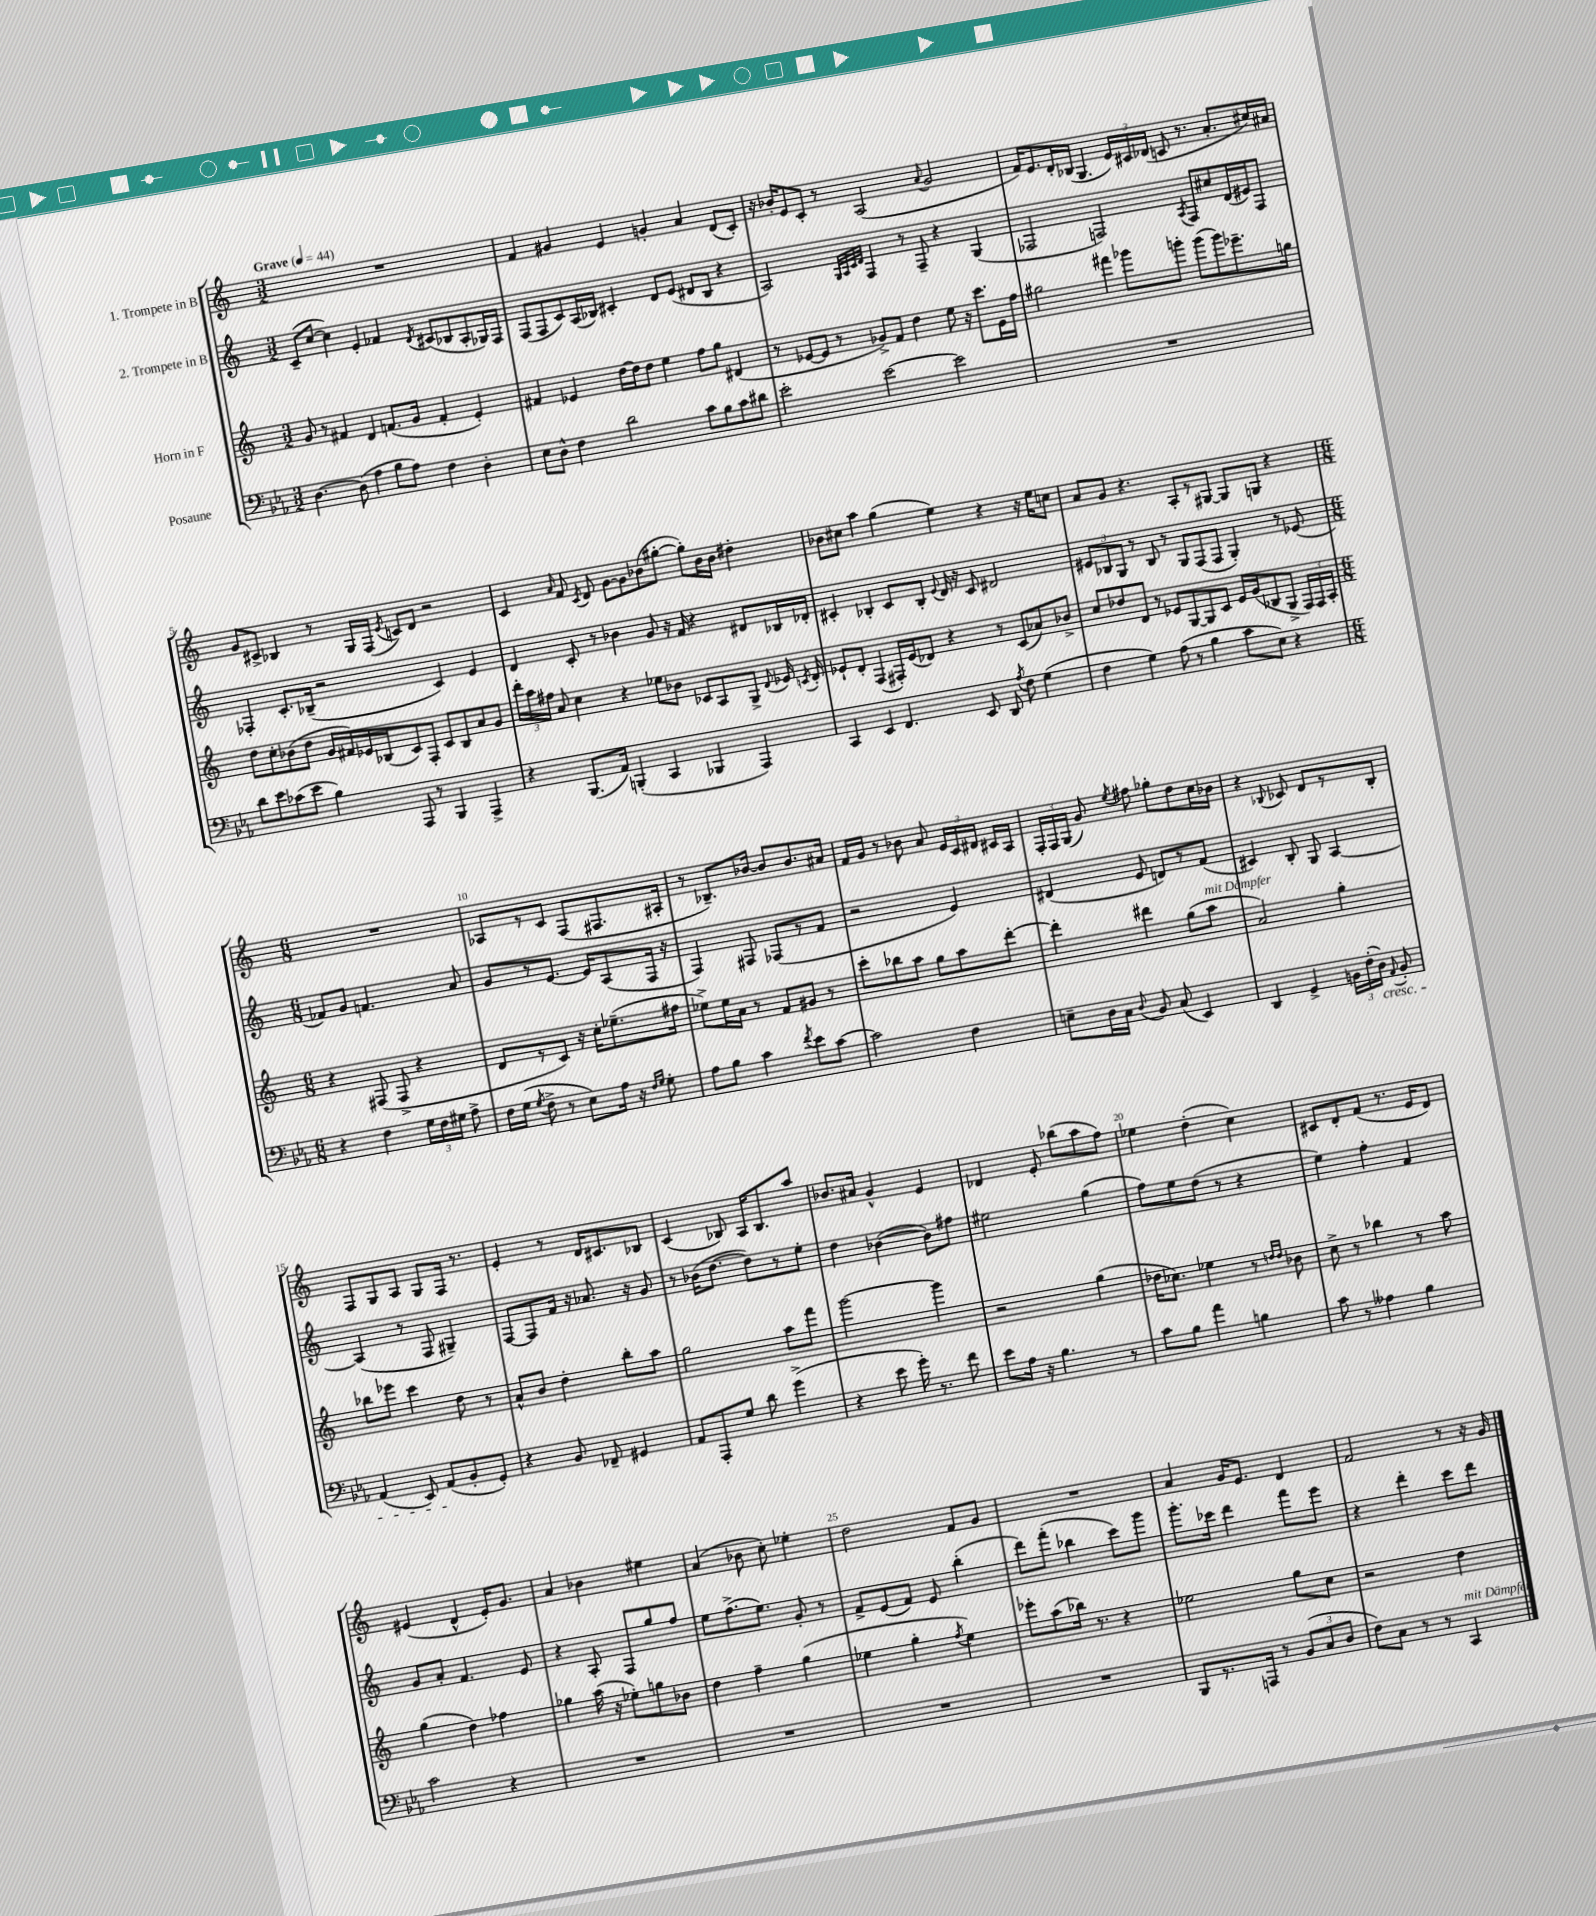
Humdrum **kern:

**kern	**kern	**kern	**kern
*staff4	*staff3	*staff2	*staff1
*clefF4	*clefG2	*clefG2	*clefG2
*k[b-e-a-]	*k[]	*k[]	*k[]
*M3/2	*M3/2	*M3/2	*M3/2
*MM44	*MM44	*MM44	*MM44
[4.D	8g	(8c~	1.r
.	8r	[8cc	.
.	4f#	4cc])	.
(8D]	.	.	.
4A-	4d	4e'	.
8B-	(8.f	4f-	.
8A-)	.	.	.
.	16g	.	.
.	.	8qd	.
4F	4f'	(8c#	.
.	.	8B-	.
4D'	4e')	8A'	.
.	.	16G-)	.
.	.	16F	.
=	=	=	=
8E-	4f#	(8F	4f
8D^^	.	8F	.
4F	4e-	8c)	4g#
.	.	(16A	.
.	.	16B-)	.
2d	[16dd	4c#'	4e
.	16dd]	.	.
.	8dd	.	.
.	4ee	8d	4g'
.	.	(8e	.
8c	8ff	8d#	4a
8B-	8gg	8B-	.
8c	(4d#	4r	(8d
8d#	.	.	8c')
=	=	=	=
2e-'	8r	2A)	16r
.	.	.	16b-'
.	[8e-	.	8e
.	8e-]	.	8c'
.	8r	.	8r
.	.	32qqG	.
.	.	32qqA	.
.	.	32qqc	.
.	.	32qqd	.
[2e-	8g-^)	4F	(2A
.	8f	.	.
.	4dd	8r	.
.	.	8F~	.
.	.	.	8qqa
2e-]	8ee	4r	2g
.	16r	.	.
.	8.ccc	.	.
.	.	(4G	.
.	16e-	.	.
.	16ff	.	.
=	=	=	=
1.r	2gg#	2F-	16f)
.	.	.	8.e
.	.	.	16d'
.	.	.	(16B-
.	.	.	4.G
.	4fff#	2F)	.
.	8ggg-	.	24e)
.	.	.	24c#
.	.	.	(24d-
.	8ggg'	.	8c
.	.	8qA	.
.	(8ggg	8F	8.r
.	8ggg)	8cc#	.
.	.	.	8.a'
.	8.eee-~	(16d	.
.	.	16e#)	.
.	.	8F	16cc#)
.	16gg	.	16a#
=	=	=	=
8d	8dd	4F-'	8g
8e-	8cc'	.	8c#^
(8c-	(8b-	8.c'	4B-
8e-	8dd	.	.
.	.	(16B-~	.
4B-)	16g	2r	8r
.	16f#)	.	.
.	16e-	.	16G
.	(16B-	.	(16F
.	.	.	8qe
8AAA-	8c)	.	8c)
8r	8F'	.	8d
4BBB-	8c	4c)	2r
.	8B-	.	.
4AAA-^	8a	4e	.
.	8g	.	.
=	=	=	=
4r	24ddd'	4d	4c
.	24aa	.	.
.	24ff#	.	.
.	8a	.	.
.	.	.	16qqa
(8.BBB-	4cc	8c'	8f
.	.	.	8qc
.	.	8r	8d
16AA-)	.	.	.
(4BBB'	4r	4b-	[8g
.	.	.	8g]
4CC	8ee-	8g	(8b-
.	8b-	16r	[8gg#'
.	.	16f	.
4BBB-	8c-	4r	8gg#'])
.	8A	.	16b-
.	.	.	16b-
4AAA-)	8G^	8d#	4dd#'
.	8qqd	.	.
.	16e-	16B-	.
.	8qc	.	.
.	16d'	16d-'	.
=	=	=	=
4CC	8e-`	4c#'	8b-
.	8d'	.	8cc#
4EE-	(4F	4B-'	4aa
4.FF	16F#')	8c#	(4gg
.	(16e-	.	.
.	8d-)	8B-'	.
.	.	8qqe	.
.	4r	16d	4ee)
.	.	16r	.
8EE-	.	8c#	.
8DD	8r	2d#	4r
8qA-	.	.	.
8F	(8c	.	.
(4G	8a-)	.	16r
.	.	.	16ee
.	8b-^	.	8cc
=	=	=	=
4F	8cc	12e#	8a
.	.	12B-	.
.	8dd-	.	8g
.	.	12G	.
4G)	8d	8r	4.r
.	8r	8B-	.
(8A-	8e-	8r	.
8r	[8G	8G	8A'
4B-	8G]	(8F	8r
.	8c	8F	[8G#
8c	16e-	4G')	8G#]
.	(16g	.	.
8E-)	8B-	.	8G
4r	8G^	8r	4r
.	24F)	(8e-	.
.	24F	.	.
.	24A'	.	.
=	=	=	=
*M6/8	*M6/8	*M6/8	*M6/8
4r	4r	8f-)	2.r
.	.	8g	.
4F	(8F#	4.f	.
.	8F#^	.	.
24G	4r	.	.
24F	.	.	.
24G#	.	.	.
8A-^	.	8a	.
=	=	=	=
16F	8d	8g	8A-
(16G	.	.	.
8qG	.	.	.
8F^	8r	8r	8r
8r	8c)	[8.e	8c
8E-)	16r	.	(8F
.	16cc'	16e]	.
16A-	(8.ee-~	(8A	8.F#
16r	.	.	.
16qqF	.	.	.
16qqG	.	.	.
8G'	.	16F	.
.	16ff#	16r	16A#'
=	=	=	=
8A-	8ee-^)	4F)	8r
8B-	16ee-	.	8.B-~)
.	16a	.	.
4c	8r	8F#	.
.	.	.	[16b-
.	8f	(8F-	8b-]
8qf	.	.	.
8e-	8g#	8r	8.b-
[8c	8r	8f	.
.	.	.	16a#
=	=	=	=
2c]	8ccc'	2r	16f
.	.	.	16g
.	8bb-	.	8r
.	8aa	.	8b-
.	8gg	.	8a
4F	8aa	4e)	24e
.	.	.	24c
.	.	.	24d#
.	[8ddd'	.	16c#
.	.	.	16A
=	=	=	=
8E~	4ddd']	(4d#	24F'
.	.	.	24F
.	.	.	(24G
16D	.	.	8g)
16C	.	.	.
8qqD	.	.	8qee
8BB-	4ddd#	8e	8ff#
(8C	.	8d)	8gg-'
4EE-)	(8gg	8r	8dd
.	8aa	(8f	16cc
.	.	.	16b-
=	=	=	=
4DD	2a)	4c#)	4r
.	.	.	8qqB-
4GG^	.	8B'	8c-
.	.	8G	8d
24BB	4gg'	[4A	8r
(24F'	.	.	.
24D)	.	.	.
8qqAA-	.	.	.
8BB'	.	.	8B-'
=	=	=	=
(4AA-	8bb-	(4A]	8F
.	8eee-	.	8G
8EE-)	4ccc	8r	8A
(8AA-	.	8F	8G
8BB-'	8dd	4G#~)	16F
.	.	.	8.r
8GG')	8r	.	.
=	=	=	=
4r	8a^^	[8F	4e'
.	8b	8F]	.
8BB-	4dd'	16f	8r
.	.	16r	.
8FF-~	.	8.a-	16d
.	.	.	8.c#
4GG#	8bb'	.	.
.	.	16r	.
.	8aa	8g	8B-
=	=	=	=
8AA-	2gg	8r	(4c
8AAA-'	.	(16b-	.
.	.	[8.dd	.
8G	.	.	8B-)
8d	.	8dd])	16A
.	.	.	8.B-
(4g^	8aa	8r	.
.	8fff	8ee'	8aa
=	=	=	=
4r	[2ggg	4dd	8.b-
.	.	.	16a#
8e-	.	([4b-	4g^^
16g')	.	.	.
8.r	.	.	.
.	4ggg]	8b-])	4e
8f	.	8ff#	.
=	=	=	=
8e-	2r	2ee#	4d-
16A-	.	.	.
16r	.	.	.
4.B-	.	.	8e'
.	.	.	(8bb-
.	(4gg	(4gg	8aa
8r	.	.	8ff)
=	=	=	=
8c	16dd-	8ff)	4ee-
.	8.cc-)	.	.
8B-	.	8ee	.
4a-	4ee-	(8dd	(4dd'
.	.	8r	.
4B	8r	4r	4cc)
.	16qqdd	.	.
.	16qqdd	.	.
.	8b-	.	.
=	=	=	=
8c	8cc^	4ee)	8c#
8r	8r	.	8d'
4A--	4bb-	4ff'	(8f
.	.	.	8.r
4B-	8r	4f	.
.	.	.	16e
.	8aa	.	8d)
=	=	=	=
2c	(4gg	8g	(4e#
.	.	8a'	.
.	4dd)	4.f	4d^^
4r	4ff-	.	16e#')
.	.	.	8.g
.	.	8e	.
=	=	=	=
2.r	4gg-	4r	4a
.	(16aa	8A'	4b-
.	16r	.	.
.	8ee-')	8F	.
.	8gg	8gg	4ee#
.	8b-	8ff	.
=	=	=	=
2.r	4dd	8ee	(4a
.	.	(8.ff^	.
.	4ff~	.	8b-
.	.	8.ee)	.
.	.	.	8cc')
.	(4gg	8g'	4ee-'
.	.	8r	.
=	=	=	=
2.r	4ee-	8f^	2dd
.	.	(8e	.
.	4gg'	8f)	.
.	.	8e	.
.	8qff	.	.
.	4ee-)	(4bb'	8f
.	.	.	8g
=	=	=	=
2.r	8eee-'	8ddd)	2.r
.	(8aa	(8fff'	.
.	16bb-)	4bb-	.
.	8.r	.	.
.	4r	8ccc)	.
.	.	8ggg	.
=	=	=	=
8BBB-	2ee-	8.ggg'	4a
8.r	.	.	.
.	.	16ccc-	.
.	.	4ddd	16g
16AAA	.	.	8.e
8r	.	.	.
(12BB-	8gg	8fff	4d
12C	.	.	.
.	8cc	8eee	.
12D	.	.	.
=	=	=	=
8F)	2r	4r	2f
8C	.	.	.
8r	.	4ddd'	.
8r	.	.	.
4CC	4dd	8ccc	8r
.	.	8ddd	16r
.	.	.	16g
==	==	==	==
*-	*-	*-	*-
